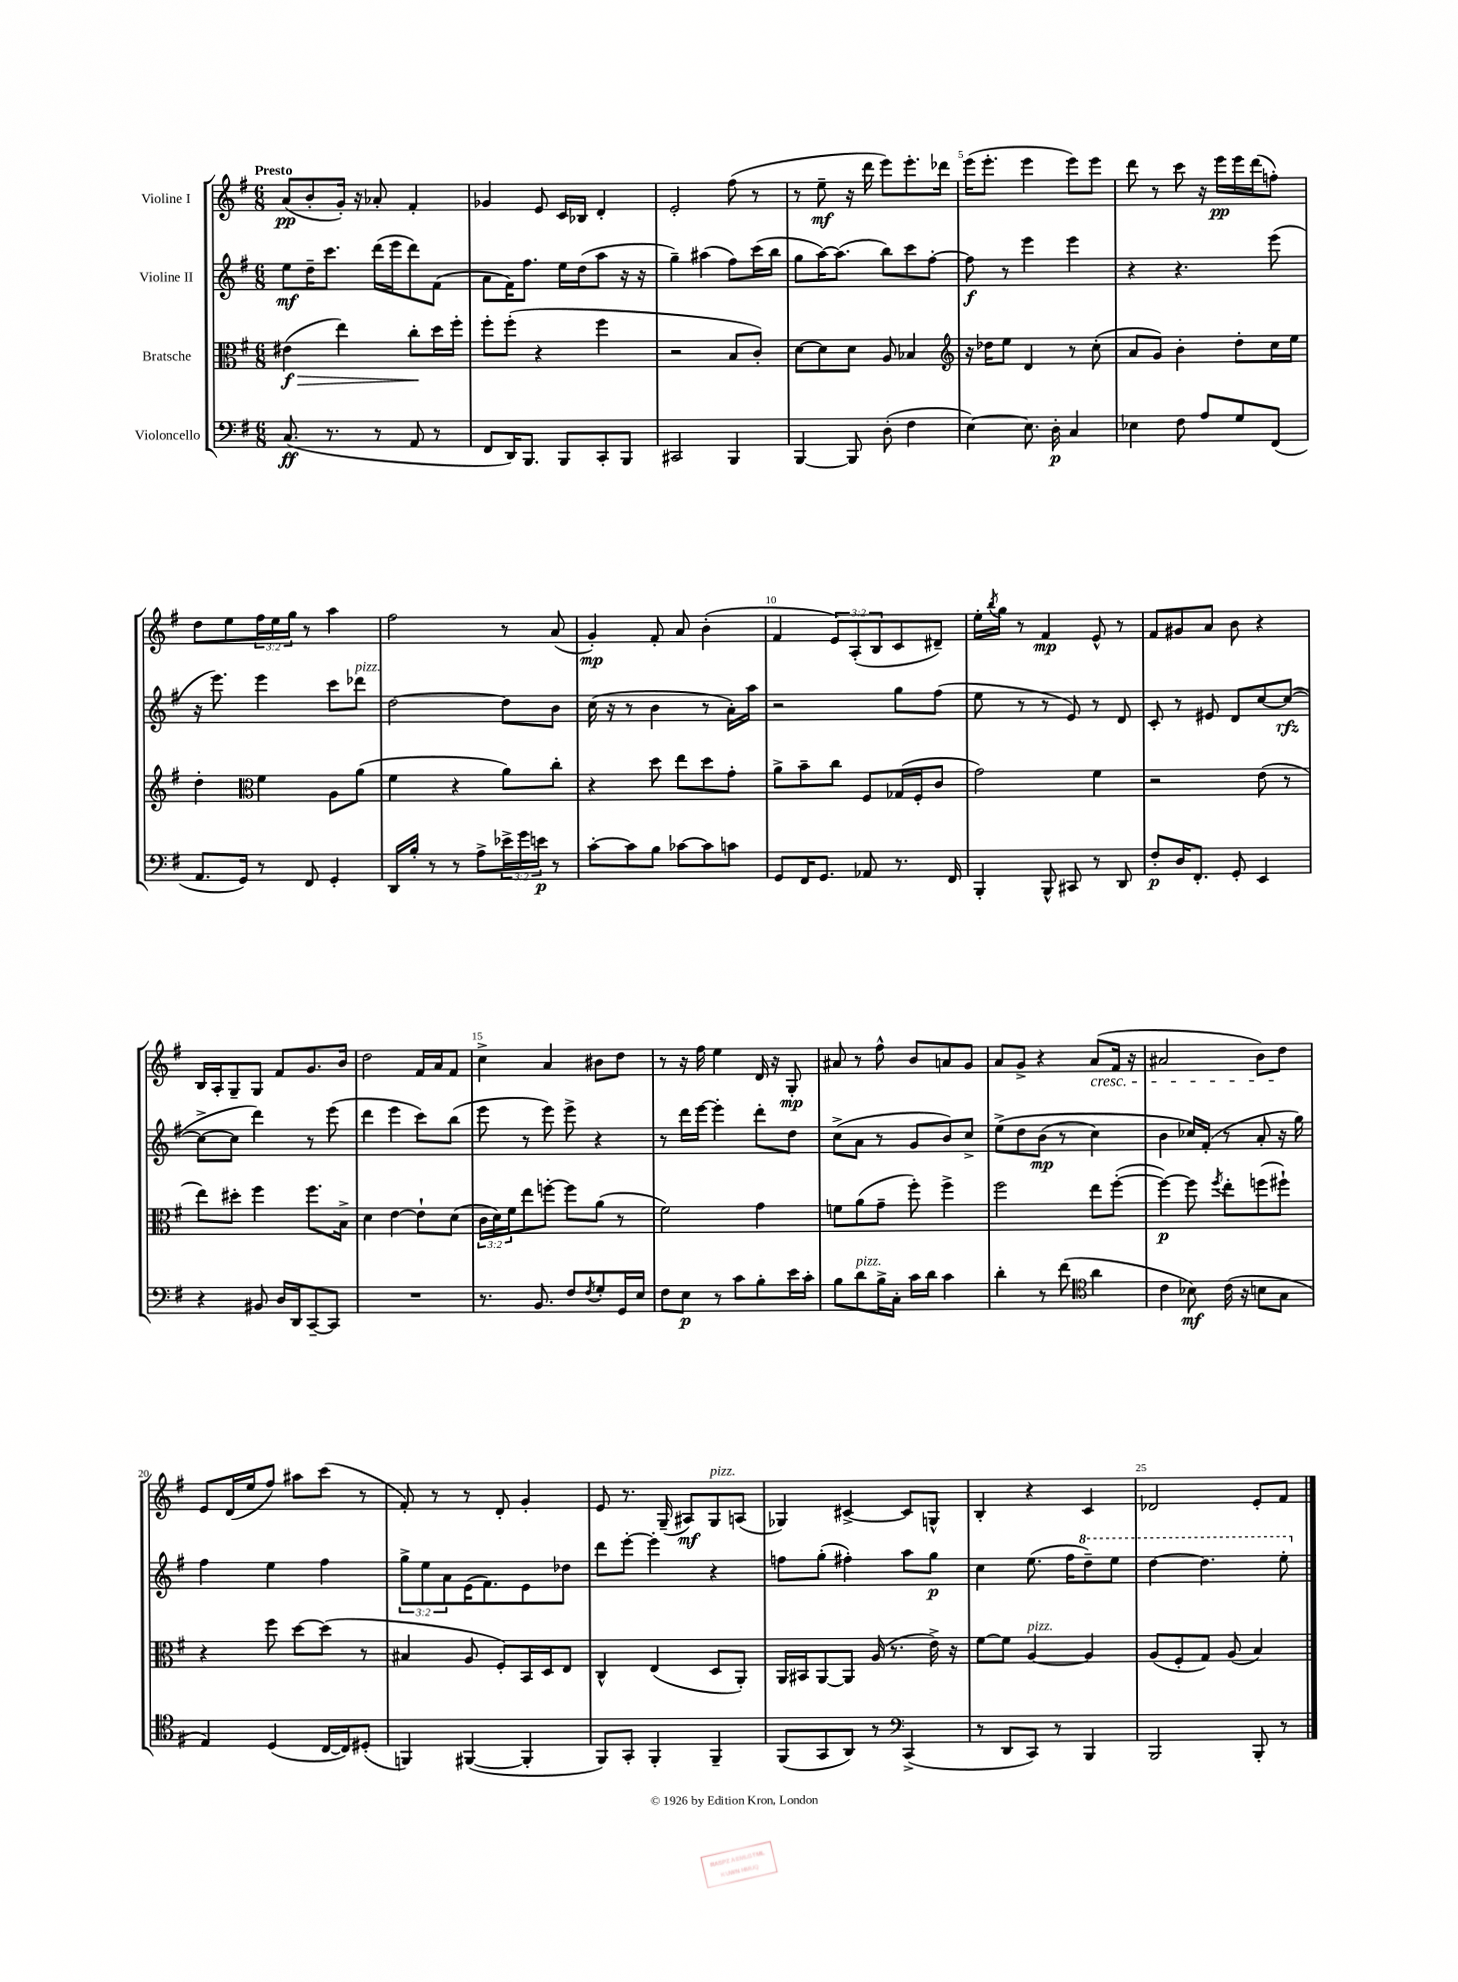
<<
\new StaffGroup <<
\new Staff = "s0" \with { instrumentName = "Violine I" } {
    \clef treble \key g \major \numericTimeSignature \time 6/8 \override Staff.TupletNumber.text = #tuplet-number::calc-fraction-text \tempo "Presto"
    a'8\pp( b'8-. g'16-.) r16 aes'8-. fis'4-. |
    ges'4 e'8 c'16 bes16 d'4-. |
    e'2-. fis''8( r8 |
    r8 e''8--\mf r16 d'''16 e'''8) e'''8.-. des'''16 |
    e'''16( e'''8.-. e'''4 e'''8) e'''8 |
    d'''8 r8 c'''8 r16 e'''16\pp e'''16 d'''16( f''8-.) |
    d''8 e''8 \tuplet 3/2 { fis''16 e''16 g''16 } r8 a''4 |
    fis''2 r8 a'8( |
    g'4-.\mp) fis'8-. a'8 b'4-.( |
    fis'4 \tuplet 3/2 { e'8) a8-.( b8 } c'8 dis'8--) |
    e''16-. \acciaccatura { b''8 } g''16 r8 fis'4\mp e'8-^ r8 |
    fis'8 gis'8 a'8 b'8 r4 |
    b16 a16-. g8-- g8 fis'8 g'8. b'16 |
    d''2 fis'16 a'16 fis'8 |
    c''4-> a'4 bis'8 d''8 |
    r8 r16 fis''16 e''4 d'16 r16 g8-.\mp |
    ais'8 r8 fis''8-^ b'8 a'8 g'8 |
    a'8 g'8-> r4 a'8\cresc( fis'16 r16 |
    ais'2 b'8) d''8\! |
    e'8 d'16( e''16 fis''8) ais''8 c'''8( r8 |
    fis'8-.) r8 r8 d'8-. g'4-. |
    e'8 r8. g16--( ais8\mf) g8^\markup { \italic "pizz." } a8( |
    ges4) cis'4~-> cis'8 g8-^ |
    b4-. r4 c'4 |
    des'2 e'8-. fis'8 \bar "|." |
}
\new Staff = "s1" \with { instrumentName = "Violine II" } {
    \clef treble \key g \major \numericTimeSignature \time 6/8 \override Staff.TupletNumber.text = #tuplet-number::calc-fraction-text
    e''8\mf d''16-- c'''8. d'''16( e'''16 d'''8) fis'8( |
    a'8 fis'16) fis''8. e''16 d''16( a''8 r16 r16 |
    g''4--) ais''4( fis''8) c'''16( b''16 |
    g''8 a''16~) a''8.( b''8) c'''8 fis''8~-. |
    fis''8\f r8 e'''4 e'''4 |
    r4 r4. e'''8( |
    r16 e'''8.) e'''4 c'''8 des'''8^\markup { \italic "pizz." } |
    d''2~ d''8 b'8 |
    c''16( r16 r8 b'4 r8 a'16-.) a''16 |
    r2 g''8 fis''8( |
    e''8 r8 r8 e'8) r8 d'8 |
    c'8-. r8 eis'8 d'8 c''8~ c''8~\rfz( |
    c''8~-> c''8 d'''4) r8 e'''8( |
    d'''4 e'''4 c'''8) b''8( |
    e'''8 r8 e'''8) e'''8-> r4 |
    r8 d'''16 e'''16~ e'''4-. d'''8-. d''8 |
    c''8->( a'8 r8 g'8 b'8) c''8-> |
    e''8->\( d''8 b'8\mp( r8 c''4) |
    b'4 ces''16\) fis'16-.( r8 a'8-. r16 g''16) |
    fis''4 e''4 fis''4 |
    \tuplet 3/2 { g''8-> e''8 a'8 } e'16( fis'8.) e'8 des''8 |
    d'''8 e'''8~-. e'''4-. r4 |
    f''8 g''8-.( fis''4-.) a''8 g''8\p |
    c''4 e''8.( fis''16 \ottava #1 d'''8--) e'''8 |
    d'''4~ d'''4. e'''8-. \ottava #0 \bar "|." |
}
\new Staff = "s2" \with { instrumentName = "Bratsche" } {
    \clef alto \key g \major \numericTimeSignature \time 6/8 \override Staff.TupletNumber.text = #tuplet-number::calc-fraction-text
    eis'4\f\>( e''4) c''8-.\! d''16 fis''16-. |
    fis''8-. fis''8-.( r4 fis''4 |
    r2 b8 c'8-.) |
    d'8~ d'8 d'8 a8 bes4 |
    \clef treble r16 des''16 e''8 d'4 r8 c''8-.( |
    a'8 g'8) b'4-. d''8-. c''16 e''16 |
    d''4-. \clef alto fis'4 a8 a'8( |
    fis'4 r4 a'8) c''8-. |
    r4 d''8 e''8 d''8 g'8-. |
    a'8-> b'8-- c''8 fis8 ges16( fis16-. c'8 |
    g'2) fis'4 |
    r2 e'8( r8 |
    e''8) dis''8-. fis''4 fis''8. b16-> |
    d'4 e'4~ e'8-! d'8( |
    \tuplet 3/2 { c'16 d'16) fis'16 } e''8 f''8~-. f''8 a'8( r8 |
    fis'2) g'4 |
    f'8 a'8( g'8-- fis''8-.) fis''4-> |
    fis''2 e''8 fis''8~-.( |
    fis''4~\p) fis''8 \acciaccatura { fis''8 } e''8-. f''8( fis''8-!) |
    r4 fis''8 d''8~ d''8( r8 |
    bis4 a8 fis8-.) b,16 d16 e8 |
    c4-^ e4( d8 a,8-.) |
    a,16 bis,16 a,8~ a,8 a16( r8. e'16->) r16 |
    fis'8~ fis'8 a4~^\markup { \italic "pizz." } a4 |
    a8( fis8-. g8) a8( b4) \bar "|." |
}
\new Staff = "s3" \with { instrumentName = "Violoncello" } {
    \clef bass \key g \major \numericTimeSignature \time 6/8 \override Staff.TupletNumber.text = #tuplet-number::calc-fraction-text
    c8.\ff( r8. r8 a,8 r8 |
    fis,8 d,16) b,,8. b,,8 c,8-. b,,8 |
    cis,2 b,,4 |
    b,,4~ b,,8 d8-.( fis4 |
    e4~) e8. d16-.\p c4 |
    ees4 fis8 a8 g8 fis,8( |
    a,8. g,16) r8 fis,8 g,4-. |
    d,16 b16-. r8 r8 a8-> \tuplet 3/2 { ees'16-> g'16 e'16\p } r8 |
    c'8~-. c'8 b8 ces'8~ ces'8 c'8 |
    g,8 fis,16 g,8. aes,8 r8. fis,16 |
    b,,4-. b,,8-^ cis,8 r8 d,8 |
    fis8-.\p d16 fis,8.-. g,8-. e,4 |
    r4 bis,8 d16 d,16 c,8~-- c,8 |
    R2. |
    r8. b,8. fis8 \acciaccatura { fis8 } g8-. g,16 e16 |
    fis8 e8\p r8 c'8 b8-. e'16 c'16-. |
    b8 d'8^\markup { \italic "pizz." } b16-> c16-. c'16 d'16 c'4 |
    d'4-. r8 fis'8( \clef tenor a'4 |
    c'4 bes8\mf) c'16( r16 b8 g8 |
    e4) d4( c16~ c16) dis8-.( |
    f,4) fis,4~( fis,4-. |
    fis,8) g,8-. fis,4-. fis,4-- |
    fis,8( g,8 a,8) r8 \clef bass c,4->( |
    r8 d,8 c,8) r8 b,,4 |
    b,,2 b,,8-. r8 \bar "|." |
}
>>
>>
\layout { \context { \Score \override BarNumber.break-visibility = ##(#f #t #t) barNumberVisibility = #(every-nth-bar-number-visible 5) } }
